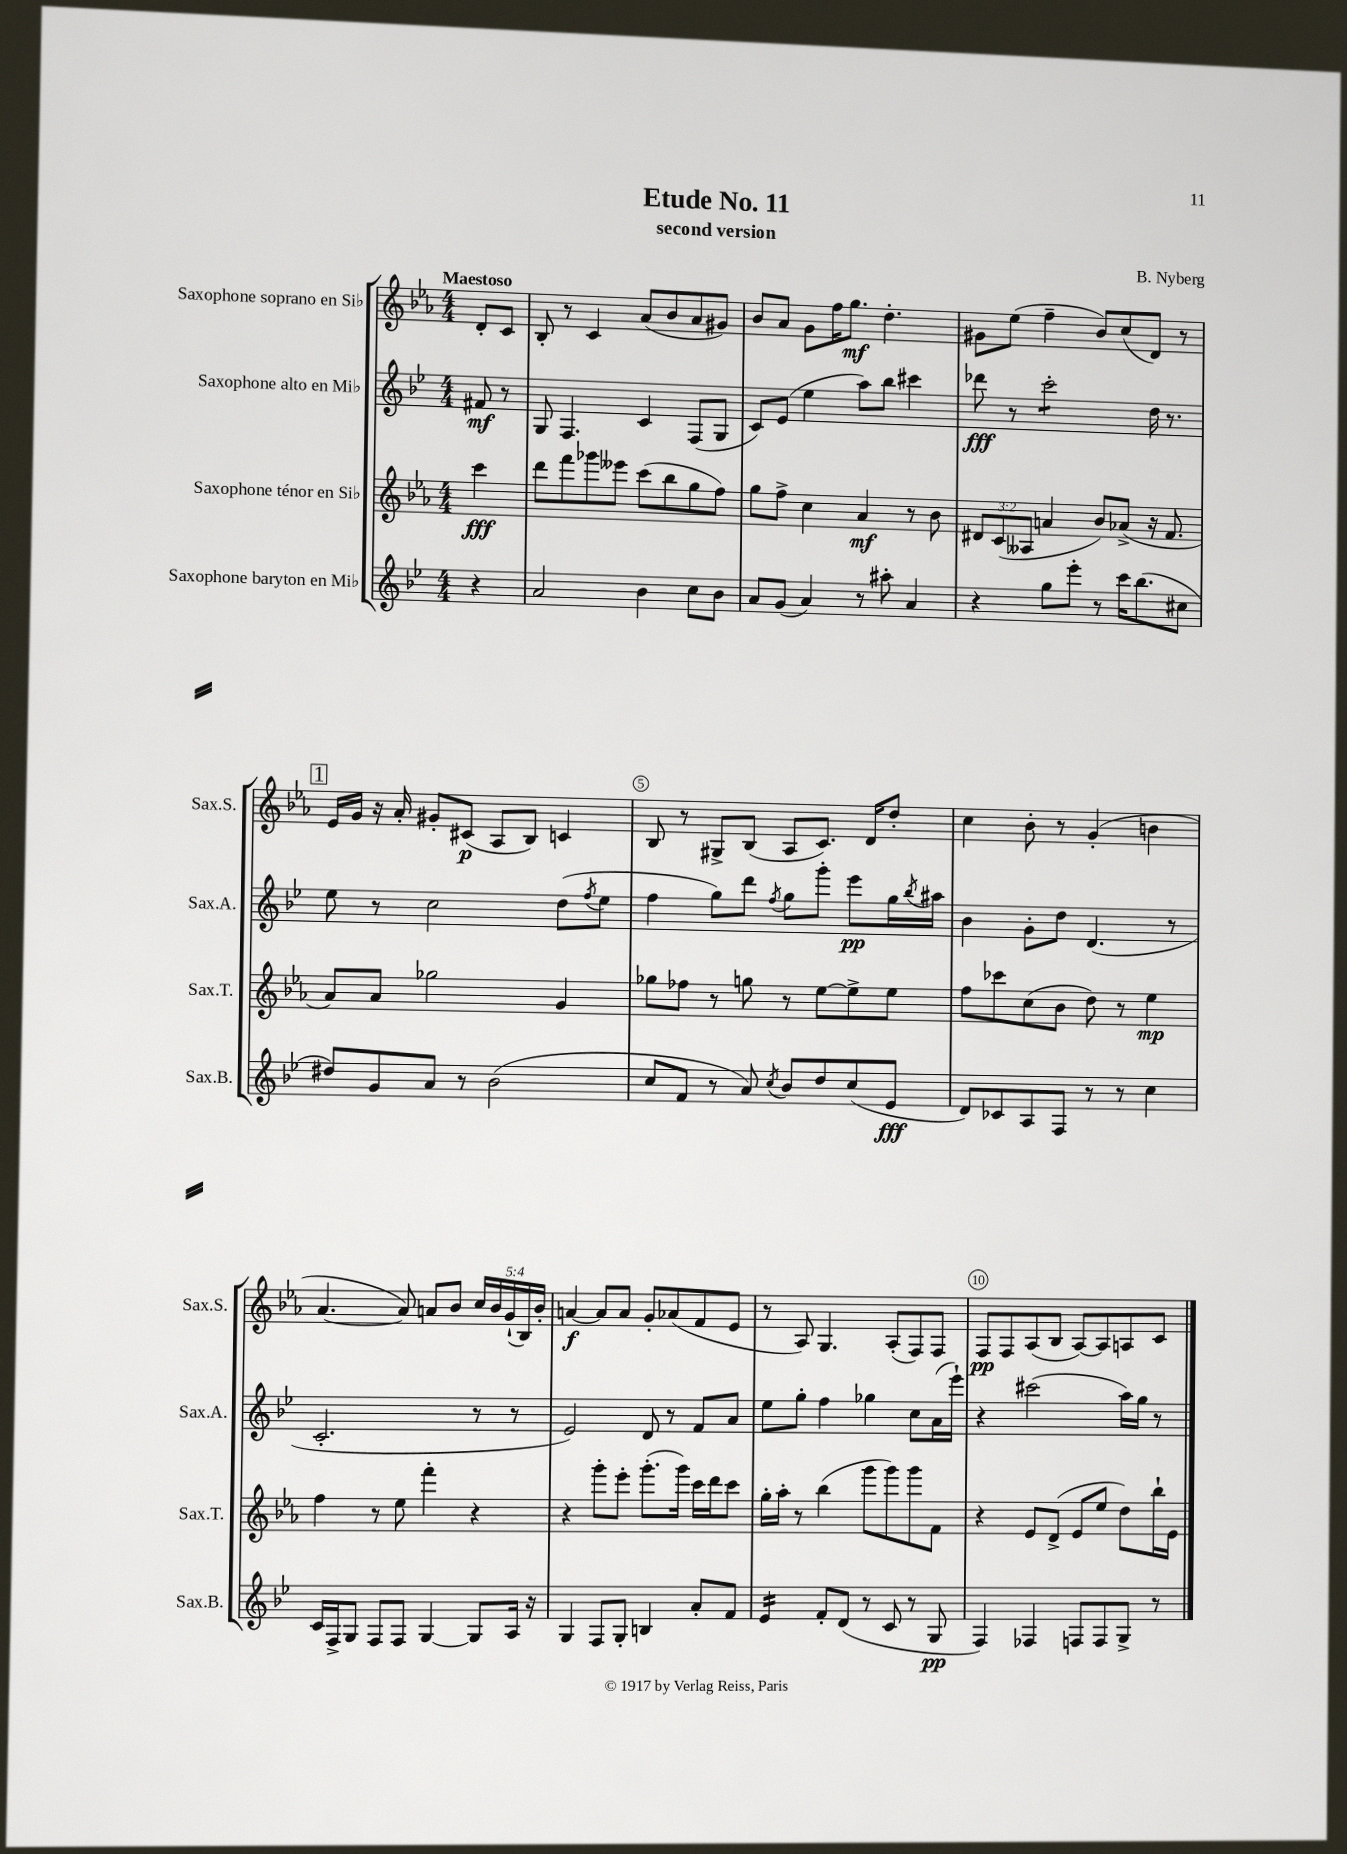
\header { title = "Etude No. 11" composer = "B. Nyberg" subtitle = "second version" }
<<
\new StaffGroup <<
\new Staff = "s0" \with { instrumentName = "Saxophone soprano en Sib" shortInstrumentName = "Sax.S." } {
    \clef treble \key ees \major \numericTimeSignature \time 4/4 \override Staff.TupletNumber.text = #tuplet-number::calc-fraction-text \partial 4 \tempo "Maestoso"
    d'8-. c'8 |
    bes8-. r8 c'4 aes'8( bes'8 aes'8 gis'8) |
    bes'8 aes'8 g'8 f''16 g''8.\mf d''4.-. |
    gis'8 ees''8( f''4-- bes'8) c''8( d'8) r8 |
    \mark \markup { \box "1" } ees'16 g'16 r16 aes'16-. gis'8-. cis'8\p( aes8 bes8) c'4 |
    bes8 r8 gis8-> bes8( aes8 c'8.) d'16 d''8-. |
    c''4 bes'8-. r8 g'4-.( b'4 |
    aes'4.~ aes'8) a'8 bes'8 \tuplet 5/4 { c''16 bes'16 g'16-!( bes16) bes'16-. } |
    a'4~\f a'8 a'8 g'8-. aes'8( f'8 ees'8 |
    r8 aes8) g4. aes8-.( f8) f8 |
    f8\pp f8 aes8( bes8 aes8~) aes8 a8 c'8 \bar "|." |
}
\new Staff = "s1" \with { instrumentName = "Saxophone alto en Mib" shortInstrumentName = "Sax.A." } {
    \clef treble \key bes \major \numericTimeSignature \time 4/4 \partial 4
    fis'8\mf r8 |
    g8 f4. c'4 f8( g8 |
    c'8) ees'8( ees''4 a''8) bes''8 cis'''4 |
    des'''8\fff r8 c'''2:8-. d''16 r8. |
    \mark \markup { \box "1" } ees''8 r8 c''2 d''8( \acciaccatura { f''8 } ees''8 |
    f''4 g''8) d'''8 \acciaccatura { f''8 } g''8 g'''8-. ees'''8\pp g''16 \acciaccatura { bes''8 } ais''16 |
    bes'4 g'8-. d''8 d'4.( r8 |
    c'2.-. r8 r8 |
    ees'2) d'8 r8 f'8 a'8 |
    ees''8 g''8-. f''4 ges''4 c''8 a'16( ees'''16-!) |
    r4 cis'''2( a''16) g''16 r8 \bar "|." |
}
\new Staff = "s2" \with { instrumentName = "Saxophone ténor en Sib" shortInstrumentName = "Sax.T." } {
    \clef treble \key ees \major \numericTimeSignature \time 4/4 \override Staff.TupletNumber.text = #tuplet-number::calc-fraction-text \partial 4
    c'''4\fff |
    d'''8 f'''8 ges'''8 eeses'''8 c'''8( bes''8 g''8 f''8) |
    g''8 f''8-> c''4 aes'4\mf r8 bes'8 |
    \tuplet 3/2 { dis'8 c'8( aeses8 } a'4 bes'8) aes'8->( r16 f'8. |
    \mark \markup { \box "1" } aes'8) aes'8 ges''2 g'4 |
    ges''8 fes''8 r8 g''8 r8 ees''8~ ees''8-> ees''8 |
    f''8 ces'''8 c''8( bes'8 d''8) r8 ees''4\mp |
    f''4 r8 ees''8 f'''4-. r4 |
    r4 g'''8-. ees'''8-. g'''8.-.( g'''16) c'''16 d'''16 c'''8 |
    g''16-. aes''16-. r8 bes''4( g'''8 g'''8) g'''8 f'8 |
    r4 ees'8 d'8->( ees'8 ees''8 d''8) bes''16-! ees'16 \bar "|." |
}
\new Staff = "s3" \with { instrumentName = "Saxophone baryton en Mib" shortInstrumentName = "Sax.B." } {
    \clef treble \key bes \major \numericTimeSignature \time 4/4 \partial 4
    r4 |
    a'2 bes'4 c''8 bes'8 |
    a'8 g'8( a'4) r8 ais''8-. a'4 |
    r4 g''8 ees'''8-. r8 c'''16 bes''8.( cis''8 |
    \mark \markup { \box "1" } dis''8) g'8 a'8 r8 bes'2( |
    c''8 f'8 r8 a'8) \acciaccatura { c''8 } bes'8 d''8 c''8( ees'8\fff |
    d'8) ces'8 a8 f8 r8 r8 c''4 |
    c'16 f16-> g8 f8 f8 g4~ g8 a16 r16 |
    g4 f8 g8-. b4 a'8-. f'8 |
    ees'4:16 f'8-. d'8( r8 c'8 r8 g8\pp |
    f4) fes4 f8 f8 g8-> r8 \bar "|." |
}
>>
>>
\layout { \context { \Score \override BarNumber.break-visibility = ##(#f #t #t) barNumberVisibility = #(every-nth-bar-number-visible 5) \override BarNumber.stencil = #(make-stencil-circler 0.1 0.3 ly:text-interface::print) } }
